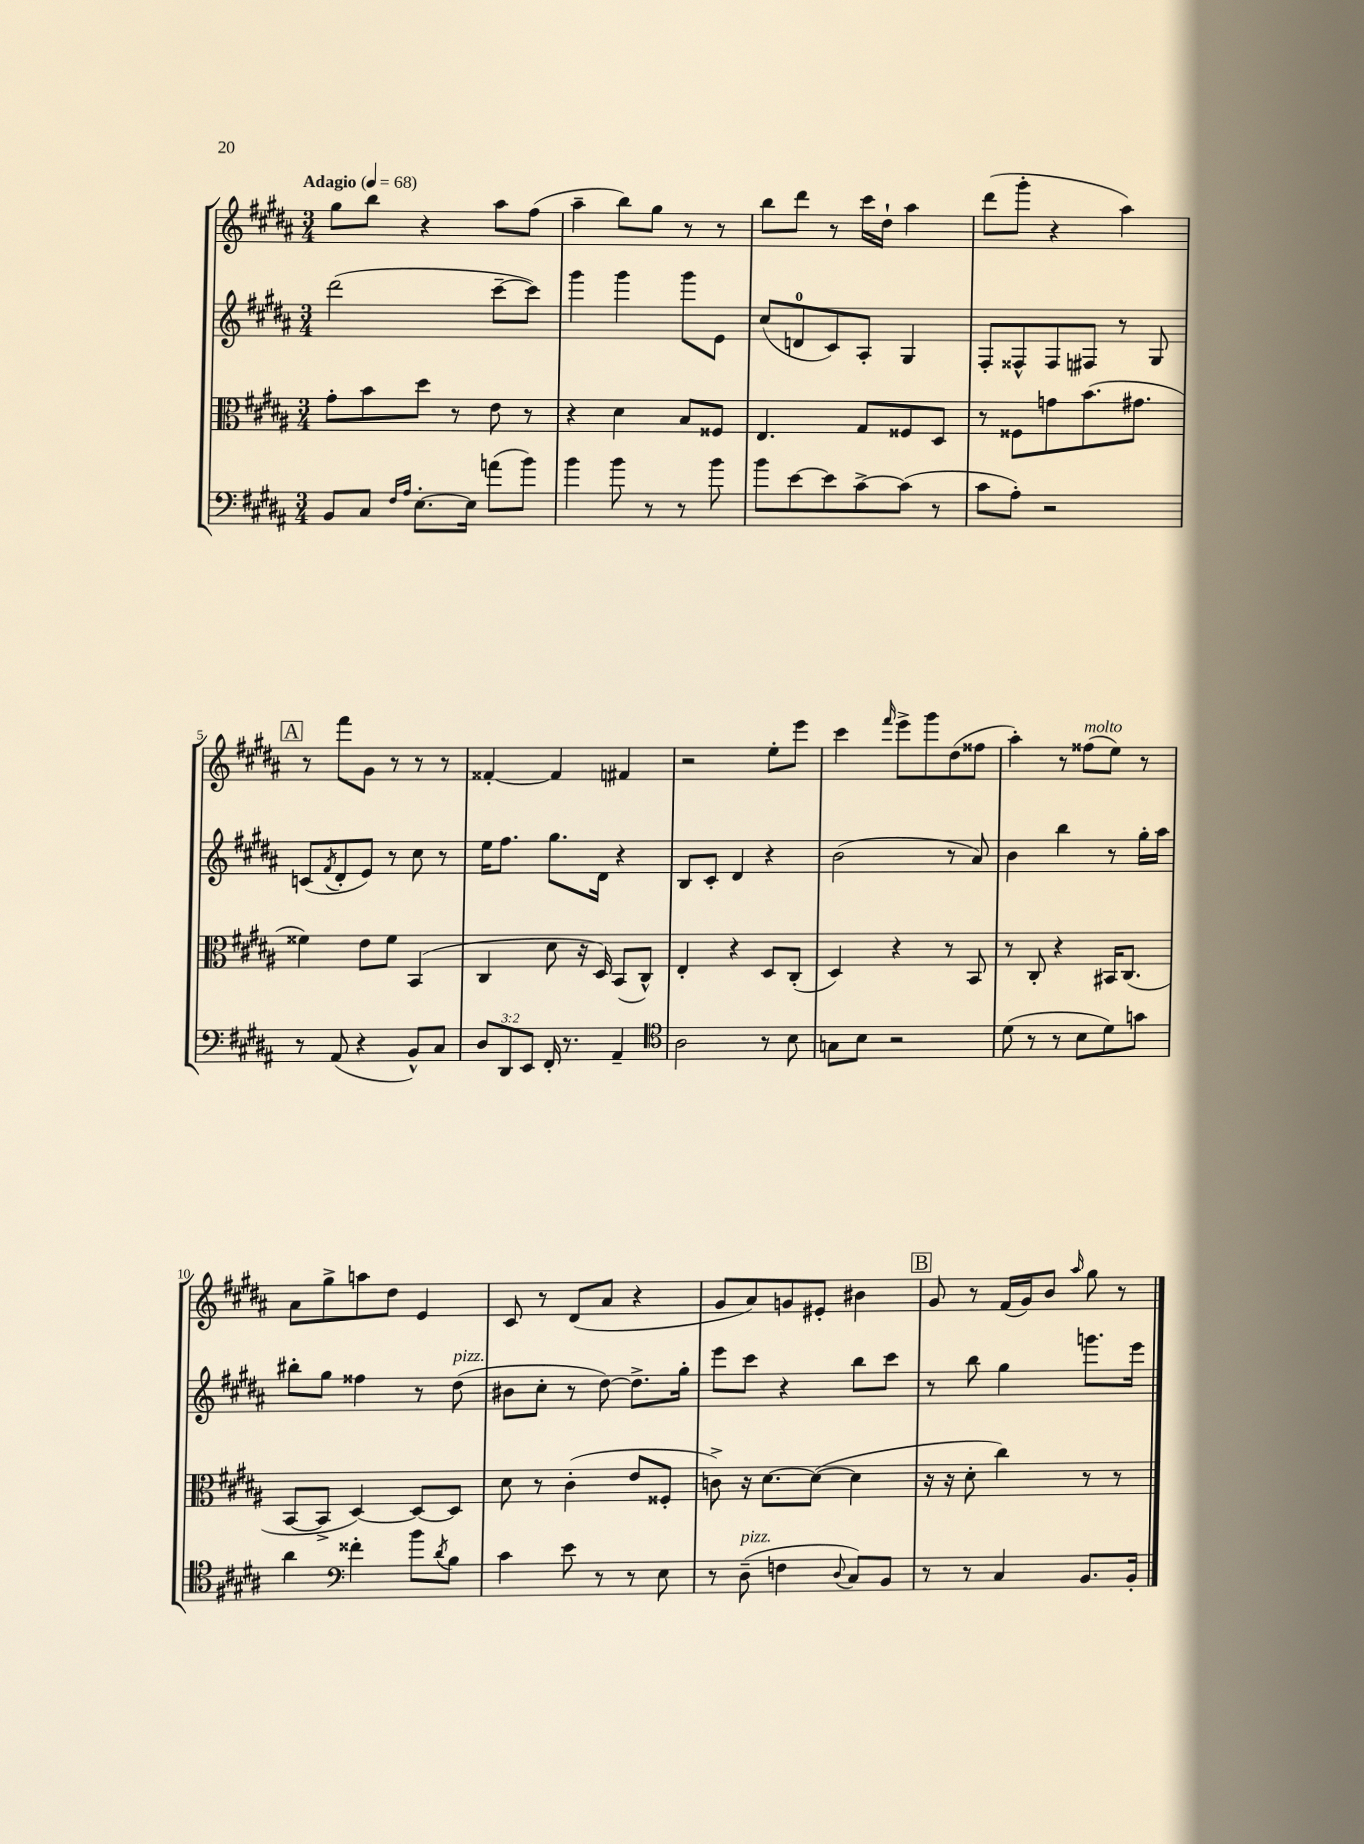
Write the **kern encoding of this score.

**kern	**kern	**kern	**kern
*staff4	*staff3	*staff2	*staff1
*clefF4	*clefC3	*clefG2	*clefG2
*k[f#c#g#d#a#]	*k[f#c#g#d#a#]	*k[f#c#g#d#a#]	*k[f#c#g#d#a#]
*M3/4	*M3/4	*M3/4	*M3/4
*MM68	*MM68	*MM68	*MM68
8BB	8g#'	(2ddd#	8gg#
8C#	8b	.	8bb
16qqF#	.	.	.
16qqA#	.	.	.
[8.E'	8dd#	.	4r
.	8r	.	.
16E]	.	.	.
(8a	8e	[8ccc#~	8aa#
8b)	8r	8ccc#])	(8ff#
=	=	=	=
4b	4r	4ggg#	4aa#~
8b	4d#	4ggg#	8bb)
8r	.	.	8gg#
8r	8B	8ggg#	8r
8b	8F##	8e	8r
=	=	=	=
8b	4.E	(8cc#	8bb
[8e	.	8d	8ddd#
8e]	.	8c#)	8r
[8c#^	8G#	8A#'	16ccc#
.	.	.	16dd#`
(8c#]	8F##	4G#	4aa#
8r	8D#	.	.
=	=	=	=
8c#	8r	8F#'	(8ddd#
8A#')	8F##	8F##^^	8ggg#'
2r	8g	8F##	4r
.	(8.b	8F#	.
.	.	8r	4aa#)
.	8.g#	.	.
.	.	8G#	.
=	=	=	=
8r	4f##)	(8c	8r
.	.	8qf#	.
(8AA#	.	8d#'	8fff#
4r	8e	8e)	8g#
.	8f##	8r	8r
8BB^^)	(4BB	8cc#	8r
8C#	.	8r	8r
=	=	=	=
12D#	4C#	16ee	[4f##'
.	.	8.ff#	.
12DD#	.	.	.
12EE	.	.	.
16FF#'	8d#	8.gg#	4f##]
8.r	.	.	.
.	16r	.	.
.	16D#)	16d#	.
4AA#~	(8BB	4r	4f#
.	8C#^^)	.	.
=	=	=	=
*clefC4	*	*	*
2A#	4E'	8B	2r
.	.	8c#'	.
.	4r	4d#	.
8r	8D#	4r	8ee'
8B	(8C#'	.	8eee
=	=	=	=
8G	4D#)	(2b	4ccc#
8B	.	.	.
.	.	.	16qqfff#
2r	4r	.	8eee^
.	.	.	8ggg#
.	8r	8r	(8dd#
.	8BB	8a#)	8ff##
=	=	=	=
(8d#	8r	4b	4aa#')
8r	8C#'	.	.
8r	4r	4bb	8r
8B	.	.	(8ff##
8d#)	16BB#	8r	8ee)
.	(8.C#	.	.
8g	.	16gg#'	8r
.	.	16aa#	.
=	=	=	=
4a#	[8BB	8bb#'	8a#
.	8BB^]	8gg#	8gg#^
*clefF4	*	*	*
4f##'	[4D#)	4ff##	8aa
.	.	.	8dd#
8b	8D#_	8r	4e
8qd#	.	.	.
8B	8D#]	(8dd#	.
=	=	=	=
4c#	8d#	8b#	8c#
.	8r	8cc#'	8r
8e	(4c#'	8r	(8d#
8r	.	[8dd#)	8a#
8r	8e	8.dd#^]	4r
8E	8F##'	.	.
.	.	16gg#'	.
=	=	=	=
8r	8c^)	8eee	8g#
(8D#~	16r	8ccc#	8a#)
.	[8.d#	.	.
4F	.	4r	8g
.	(8d#_	.	8e#'
8qqD#	.	.	.
8C#)	4d#]	8bb	4b#
8BB	.	8ccc#	.
=	=	=	=
8r	16r	8r	8g#
.	16r	.	.
8r	8d#'	8bb	8r
4C#	4cc#)	4gg#	(16f#
.	.	.	16g#)
.	.	.	8b
.	.	.	16qqaa#
8.BB	8r	8.ggg	8gg#
.	8r	.	8r
16BB'	.	16eee	.
==	==	==	==
*-	*-	*-	*-
